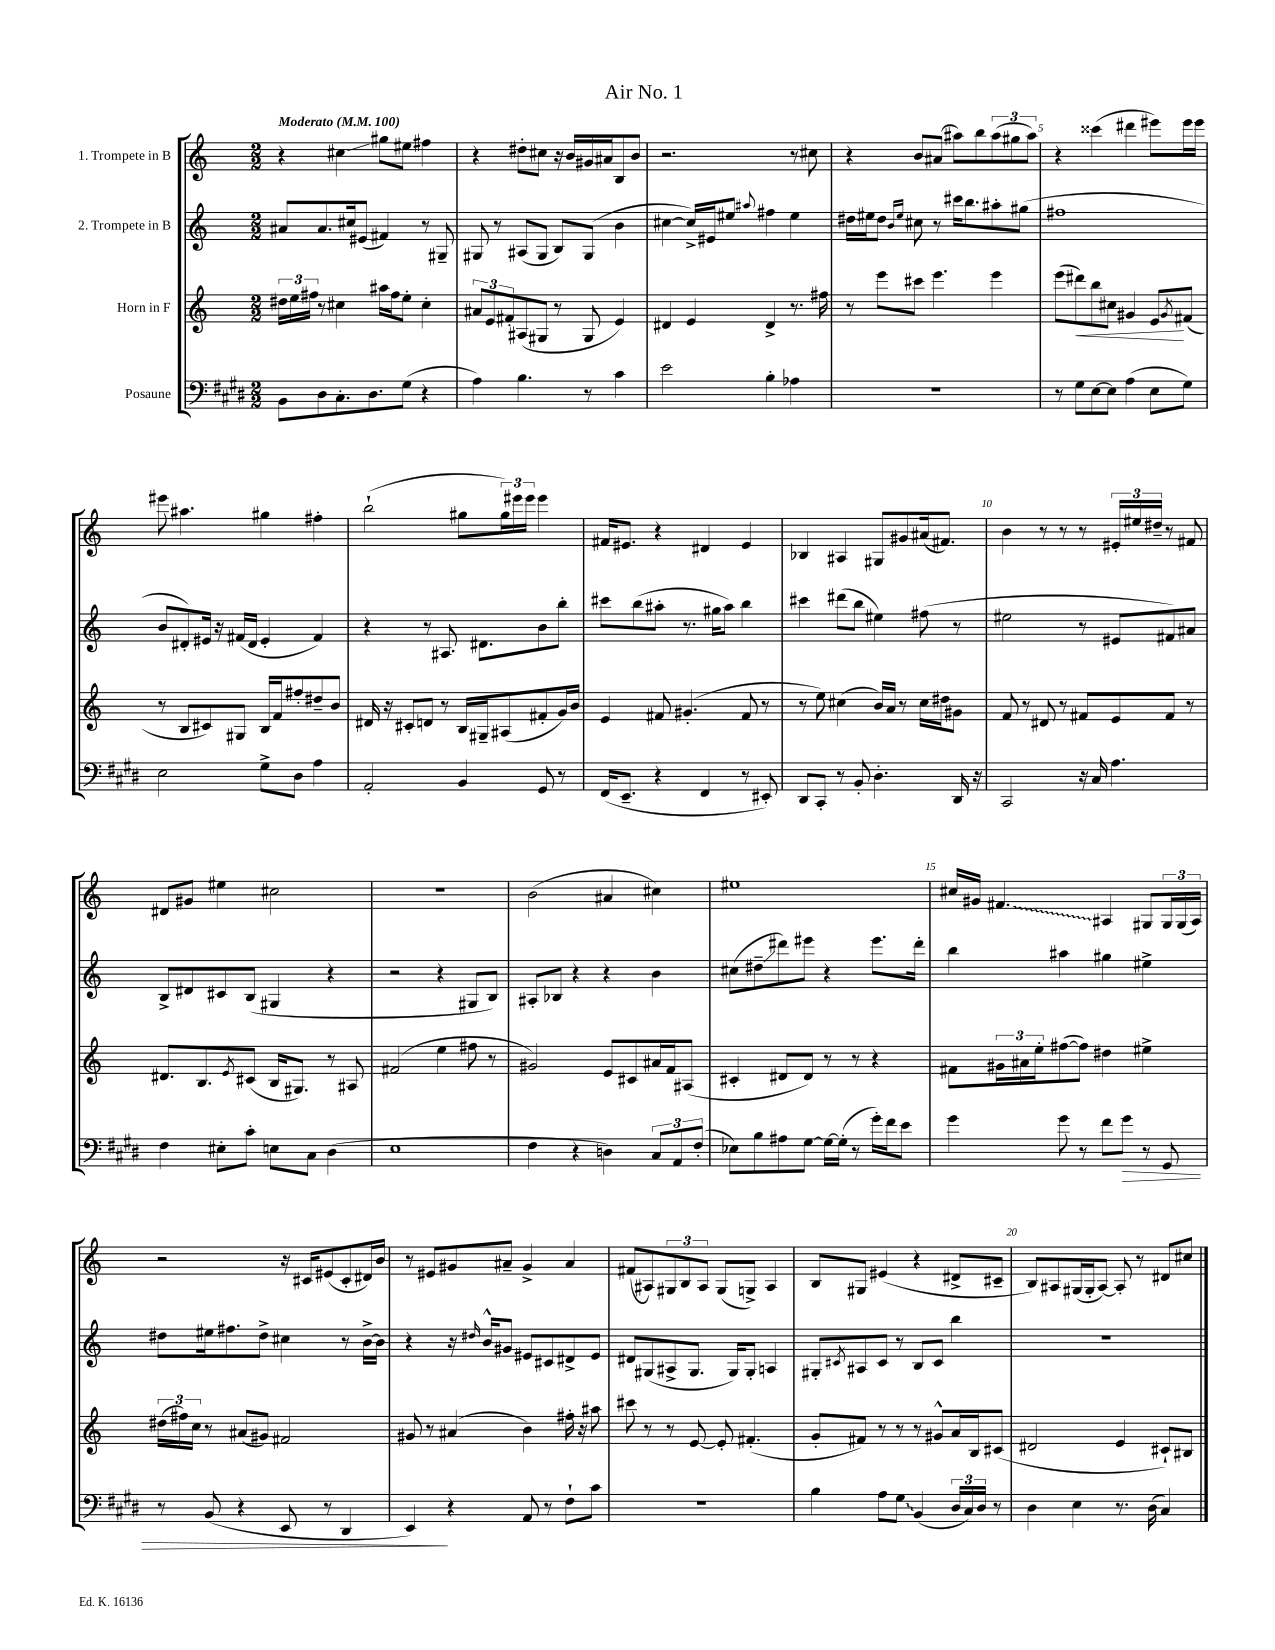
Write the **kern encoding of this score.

**kern	**kern	**kern	**kern
*staff4	*staff3	*staff2	*staff1
*clefF4	*clefG2	*clefG2	*clefG2
*k[f#c#g#d#]	*k[]	*k[]	*k[]
*M2/2	*M2/2	*M2/2	*M2/2
*MM100	*MM100	*MM100	*MM100
8BB\L	24dd#\LL	8a#/L	4r
.	24ee\	.	.
.	24ff#\JJ	.	.
8D#\	8r	8.a#/	.
8.C#'\	4cc#\	.	4cc#\
.	.	16cc#/k	.
.	.	(8e#/J	.
8.D#\	.	.	.
.	16aa#\LL	4f#/)	8gg#\L
.	16ff#\J	.	.
(8G#\J	8ee'\J	.	8ee#\J
4r	4cc#'\	8r	4ff#\
.	.	8G#~/	.
=	=	=	=
4A\)	12a#/L	8G#/	4r
.	12e/	.	.
.	.	8r	.
.	12f#'/	.	.
4.B\	(8A#/	(8A#/L	8dd#'\L
.	8G#/J	8G#/J	8cc#\J
.	8r	8B/L)	16r
.	.	.	16b/LL
8r	8G#/	(8G#/J	16g#/
.	.	.	16a#/J
4c#\	4e/)	4b\	8B/
.	.	.	8b/J
=	=	=	=
2e\	4d#/	[4cc#\	2.r
.	4e/	16cc#^/]LL)	.
.	.	16e#/J	.
.	.	8ee#/J	.
.	.	8qqaa#/	.
4B'\	4d#^/	4ff#\	.
4A-\	8.r	4ee#\	8r
.	.	.	8cc#\
.	16ff#\	.	.
=	=	=	=
1r	8r	16dd#\LL	4r
.	.	16ee#\J	.
.	8eee\L	8dd#\J	.
.	.	16qqb/LL	.
.	.	16qqee#/JJ	.
.	8ccc#\J	8cc#\	8b/L
.	4.eee\	8r	(8a#/J
.	.	16ccc#\LK	8aa#\L)
.	.	8.bb\	.
.	.	.	8bb\
.	4eee\	8aa#'\	(12aa#\
.	.	.	12gg#\
.	.	(8gg#\J	.
.	.	.	12aa#\J)
=	=	=	=
8r	(8eee\L	1ff#	4r
8G#\L	8ddd#\)	.	.
[8E\	8bb\	.	(4ccc##\
8E\]J	8cc#\J	.	.
(4A\	4g#/	.	4ddd#\
8E\L	8e/L	.	8eee#\L)
.	8qg#/	.	.
8G#\J)	(8f#/J	.	16eee#\L
.	.	.	16eee#\JJ
=	=	=	=
2E\	8r	8b/L	8eee#\
.	8B/L	8d#'/)	4.aa#\
.	8c#/)	16e#/Jk	.
.	.	16r	.
.	8G#/J	(16f#/LL	.
.	.	16d#/JJ	.
8G#^\L	16B/LL	4e#'/	4gg#\
.	16f/J	.	.
8D#\J	8ff#'/	.	.
4A\	8dd#~/	4f#/)	4ff#'\
.	8b/J	.	.
=	=	=	=
2AA'/	16d#/	4r	(2bb`\
.	16r	.	.
.	8c#'/L	.	.
.	8d/J	8r	.
.	8r	8.A#/	.
4BB/	16B/LL	.	8gg#\L
.	16G#~/J	8.d#\L	.
.	(8A#/	.	24gg#\L)
.	.	.	24eee#\
.	.	.	24eee#\JJ
8GG#/	8f#'/	8b\	4eee#\
8r	16g/L)	8bb'\J	.
.	16b/JJ	.	.
=	=	=	=
(16FF#/LK	4e/	8ccc#\L	16f#/LK
8.EE~/J	.	.	8.e#/J
.	.	(8bb\	.
4r	8f#/	8aa#'\J	4r
.	(4.g#'/	8.r	.
4FF#/	.	.	4d#/
.	.	16gg#\LK	.
.	.	8aa#\J)	.
8r	8f#/	4bb\	4e#/
8EE#'/)	8r	.	.
=	=	=	=
8DD#/L	8r	4ccc#\	4B-/
8CC#'/J	8ee\)	.	.
8r	(4cc#\	(8ddd#\L	4A#/
8BB'/	.	8bb\J	.
4.D#'\	16b/LL)	4ee#\)	8G#/L
.	16a/JJ	.	.
.	8r	.	8g#/
.	16cc#\LL	(8ff#\	(16a#/k
.	16dd#\J	.	8.f#/J)
16DD#/	8g#\J	8r	.
16r	.	.	.
=	=	=	=
2CC#/	8f/	2ee#\	4b\
.	8r	.	.
.	8d#/	.	8r
.	8r	.	8r
16r	8f#/L	8r	8r
16C#/	.	.	.
4.A\	8e/	8e#/L	24e#'/LL
.	.	.	24ee#/
.	.	.	24dd#~/JJ
.	8f#/J	8f#/)	8r
.	8r	8a#/J	8f#/
=	=	=	=
4F#\	8.d#/L	8B^/L	8d#/L
.	.	8d#/	8g#/J
.	8.B/	.	.
8E#'\L	.	8c#/	4ee#\
.	8qe/	.	.
8c#'\J	(8c#/J	(8B/J	.
8E\L	16B/LK	4G#/	2cc#\
.	8.G#/J)	.	.
8C#\J	.	.	.
(4D#\	8r	4r	.
.	8A#/	.	.
=	=	=	=
1E	(2f#/	2r	1r
.	4ee\	4r	.
.	8ff#\	8G#/L	.
.	8r	8B/J)	.
=	=	=	=
4F#\	2g#/)	8A#'/L	(2b\
.	.	8B-/J	.
4r	.	4r	.
4D\)	8e/L	4r	4a#/
.	8c#/	.	.
12C#/L	16a#/L	4b\	4cc#\)
.	16f/J	.	.
12AA/	.	.	.
.	(8A#/J	.	.
(12F#'/J	.	.	.
=	=	=	=
8E-\L)	4c#'/	(8cc#\L	1ee#
8B\	.	8dd#~\	.
8A#\	8d#/L	8ddd#\)	.
[8G#\J	8d#/J)	8eee#\J	.
16G#\_LL	8r	4r	.
(16G#'\]JJ	.	.	.
8r	8r	.	.
16g#'\LL)	4r	8.eee#\L	.
16f#\J	.	.	.
8e\J	.	.	.
.	.	16ddd#'\Jk	.
=	=	=	=
4g#\	8f#\L	4bb\	16cc#/LL
.	.	.	16g#/JJ
.	24g#\L	.	4.f#/
.	24a#\	.	.
.	24ee'\J	.	.
8g#\	([8ff#\	4aa#\	.
8r	8ff#\]J)	.	.
8f#\L	4dd#\	4gg#\	4A#/
8g#\J	.	.	.
8r	4ee#^\	4ee#^\	8G#/L
8GG#/	.	.	24G#/L
.	.	.	(24G#/
.	.	.	24A#/JJ)
=	=	=	=
8r	(24dd#\LL	8dd#\L	2r
.	24ff#\)	.	.
.	24cc\JJ	.	.
(8BB/	8r	16ee#\k	.
.	.	8.ff#\	.
4r	(8a#/L	.	.
.	8g#/J)	8dd#^\J	.
8EE/	2f#/	4cc#\	16r
.	.	.	16c#/LK
8r	.	.	(8e#/
4DD#/	.	8r	8c#'/
.	.	[16b^\LL	16d#/L)
.	.	16b\]JJ	16b/JJ
=	=	=	=
4EE/)	8g#/	4r	8r
.	8r	.	8e#/L
4r	(4a#/	16r	8g#/
.	.	16qqdd#/	.
.	.	16b^^/LK	.
.	.	8g#/J	8a#~/J
8AA/	4b\)	8e#/L	4g#^/
8r	.	8c#/	.
8F#`\L	16ff#'\	8d#^/	4a#/
.	16r	.	.
8c#\J	8aa#\	8e#/J	.
=	=	=	=
1r	8ccc#\	8d#/L	(8f#/L
.	8r	(8G#/	8A#/)
.	8r	8A#^/	12G#/
.	.	.	12B/
.	[8e/	8.G#/J	.
.	.	.	12A#/J
.	8e'/]	.	(8G#/L
.	.	16G#/LK)	.
.	(4.f#'/	8G#'/J	8G^/J)
.	.	4A/	4A#/
=	=	=	=
4B\	8g'/L	8G#'/L	8B/L
.	.	8qc#/	.
.	8f#/J)	8A#/	8G#/J
8A\L	8r	8c#/J	(4e#/
8G#\J	8r	8r	.
(4BB/	8r	8B/L	4r
.	8g#^^/L	8c#/J	.
24D#/LL	16a/L	4bb\	8d#^/L
24C#/)	.	.	.
.	16B/J	.	.
24D#/JJ	.	.	.
8r	(8c#/J	.	8c#~/J
=	=	=	=
4D#\	2d#/	1r	8B/L)
.	.	.	8A#/
4E\	.	.	(16G#/L
.	.	.	16G#'/J
.	.	.	[8A#/J)
8.r	4e/	.	8A#'/]
.	.	.	8r
(16D#\	.	.	.
4C#/)	8c#`/L)	.	8d#/L
.	8B#/J	.	8cc#/J
==	==	==	==
*-	*-	*-	*-
